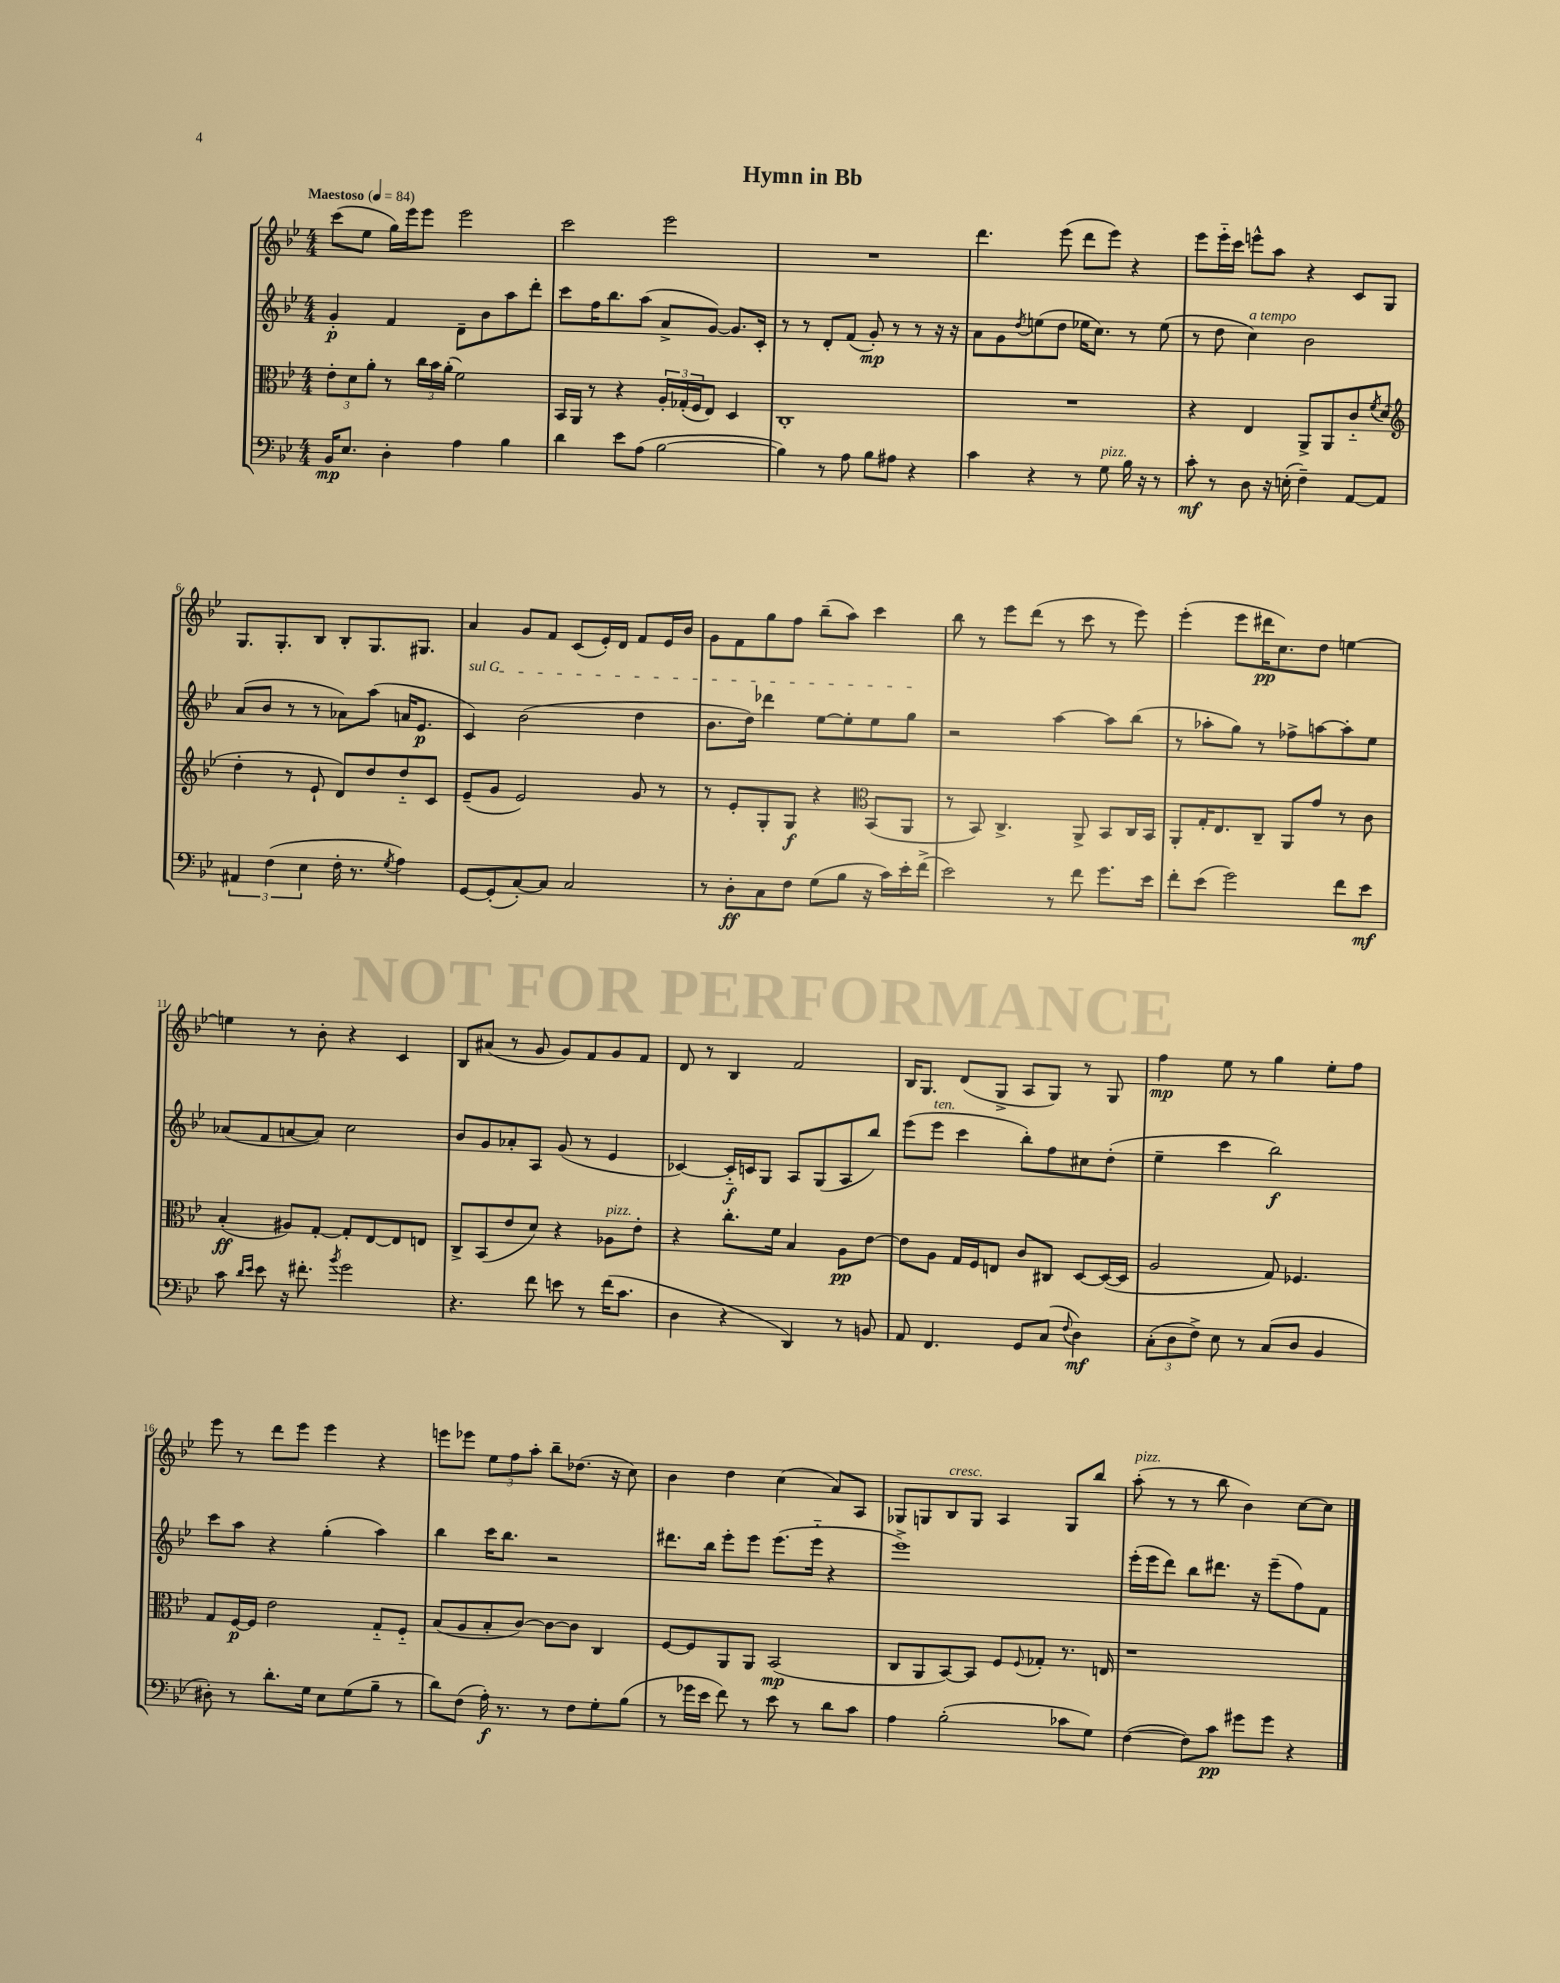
\header { title = "Hymn in Bb" }
<<
\new StaffGroup <<
\new Staff = "s0" {
    \clef treble \key bes \major \numericTimeSignature \time 4/4 \tempo "Maestoso" 4 = 84
    c'''8( ees''8 g''16) ees'''16 ees'''8 ees'''2 |
    c'''2 ees'''2 |
    R1 |
    d'''4. ees'''8( d'''8 ees'''8) r4 |
    ees'''8 ees'''16-_ c'''16 e'''8-^ a''8 r4 c'8 g8 |
    g8. g8.-. bes8 bes8-. g8. gis8. |
    a'4 g'8 f'8 c'8( ees'16-.) d'16 f'8 ees'16 bes'16 |
    g'8 f'8 g''8 f''8 bes''8--( a''8) c'''4 |
    bes''8 r8 ees'''8 d'''8( r8 c'''8 r8 ees'''8) |
    ees'''4-.( ees'''8 dis'''16\pp c''8.) d''8 e''4~ |
    e''4 r8 bes'8-. r4 c'4 |
    bes8 ais'8( r8 g'8 g'8) f'8 g'8 f'8 |
    d'8 r8 bes4 f'2 |
    bes16 g8. d'8( g8-> a8 g8) r8 g8 |
    f''4\mp ees''8 r8 g''4 ees''8-. f''8 |
    ees'''8 r8 d'''8 ees'''8 ees'''4 r4 |
    e'''8 ees'''8 \tuplet 3/2 { ees''8 f''8 a''8-. } bes''8-- des''8.( r16 c''8) |
    bes'4 d''4 c''4( a'8) a8 |
    ges8 g8 bes8^\markup { \italic "cresc." } g8 a4 g8 bes''8 |
    a''8-.^\markup { \italic "pizz." }( r8 r8 bes''8 bes'4) c''8~ c''8 \bar "|." |
}
\new Staff = "s1" {
    \clef treble \key bes \major \numericTimeSignature \time 4/4
    g'4-.\p f'4 d'8-- bes'8 a''8 d'''8-. |
    c'''8 f''16 bes''8. a''8( a'8-> g'8~) g'8. c'16-. |
    r8 r8 d'8-. f'8( g'8-.\mp) r8 r8 r16 r16 |
    a'8 g'8 \acciaccatura { d''8 } e''8( d''8 ees''16 c''8.) r8 ees''8( |
    r8 d''8 c''4^\markup { \italic "a tempo" }) bes'2 |
    a'8( bes'8 r8 r8 aes'8) a''8( a'16 ees'8.\p |
    \once \override TextSpanner.bound-details.left.text = \markup { \italic "sul G" } c'4\startTextSpan) bes'2( d''4 |
    bes'8. d''16) des'''4 ees''8~ ees''8-. ees''8 g''8\stopTextSpan |
    r2 a''4~ a''8 bes''8( |
    r8 aes''8-. g''8) r8 fes''8-> a''8~ a''8-. ees''8 |
    aes'8( f'8 a'8~ a'8) c''2 |
    bes'8 g'8 aes'8-. a8 g'8( r8 ees'4 |
    ces'4~) ces'16-_\f c'16 g8 a8 g8( a8 bes''8) |
    ees'''8( ees'''8^\markup { \italic "ten." } c'''4 bes''8-.) f''8 cis''8 d''8-.( |
    ees''4-- c'''4 bes''2\f) |
    c'''8 a''8 r4 g''4-.( a''4) |
    bes''4 c'''16 bes''8. r2 |
    dis'''8. bes''16 ees'''8-. ees'''8 ees'''8.( ees'''16-_ r4 |
    ees'''1->) |
    ees'''16-.( ees'''16 d'''8) bes''8 dis'''8. r16 ees'''8--( f''8) f'8 \bar "|." |
}
\new Staff = "s2" {
    \clef alto \key bes \major \numericTimeSignature \time 4/4
    \tuplet 3/2 { ees'8-. d'8 a'8-. } r8 \tuplet 3/2 { c''16 bes'16 a'16-.( } f'2) |
    bes,16 a,16 r8 r4 \tuplet 3/2 { a16-. ges16-.( f16 } ees8) d4 |
    c1-. |
    R1 |
    r4 ees4 a,8-> a,8 c'8-_ \acciaccatura { f'8 } d'8( |
    \clef treble d''4-. r8 ees'8-! d'8) d''8 d''8-_ c'8 |
    ees'8--( g'8 ees'2) g'8 r8 |
    r8 ees'8-. g8-. g8\f r4 \clef alto bes,8( a,8 |
    r8 bes,8) c4.-> a,8-> bes,8 c16 bes,16 |
    a,8-. g16-. ees8. c8-- a,8 g'8 r8 c'8 |
    bes4-.\ff( ais8) g8~-. g8-. ees8~ ees8 e8 |
    c8-> bes,8( ees'8 d'8) r4 aes8^\markup { \italic "pizz." } ees'8-. |
    r4 c''8.-. f'16 bes4 a8\pp ees'8~ |
    ees'8 a8 g16 f16 e8 c'8 cis8 d8~ d16~( d16 |
    a2 g8) fes4. |
    g8 f16~\p f16 ees'2 g8-_ f8-_ |
    bes8( a8 bes8-. c'8~) c'8~ c'8 c4 |
    f8~ f8 a,8 a,8 bes,2\mp( |
    c8 a,8 bes,8~) bes,8 f8 \appoggiatura { f8 } ges8-. r8. e16 |
    r1 \bar "|." |
}
\new Staff = "s3" {
    \clef bass \key bes \major \numericTimeSignature \time 4/4
    bes,16\mp ees8. d4-. a4 bes4 |
    d'4 ees'8 a8( bes2~ |
    bes4) r8 a8 bes8 ais8 r4 |
    c'4 r4 r8 g8^\markup { \italic "pizz." } bes16 r16 r8 |
    c'8-.\mf r8 d8 r16 e16-.( f4--) a,8~ a,8 |
    \tuplet 3/2 { ais,4 f4( ees4 } f16-. r8. \acciaccatura { g8 } a4) |
    g,8~ g,8-.( c8~-.) c8 c2 |
    r8 d8-.\ff c8 f8 g8( bes8 r16 c'16) ees'16-. f'16->( |
    ees'2) r8 f'8 g'8. ees'16 |
    f'8-. ees'8( g'2) f'8 ees'8\mf |
    c'8 \grace { d'16 ees'16 } ees'8 r16 fis'8.-. \acciaccatura { bes'8 } g'2 |
    r4. f'8 e'8 r8 f'16( c'8. |
    d4 r4 d,4) r8 b,8 |
    a,8 f,4. g,8 c8( \appoggiatura { f8 } d4\mf) |
    \tuplet 3/2 { c8-.( d8 f8->) } ees8 r8 c8( d8 bes,4 |
    dis8-.) r8 d'8.-. g16 ees8 g8( bes8-- r8 |
    d'8) f8( a16-.\f) r8. r8 f8 g8-. bes8( |
    r8 ges'16 ees'16 f'8) r8 ees'8 r8 d'8 c'8 |
    a4 bes2-.( ces'8 g8) |
    f4~( f8) c'8\pp gis'8 gis'8 r4 \bar "|." |
}
>>
>>
